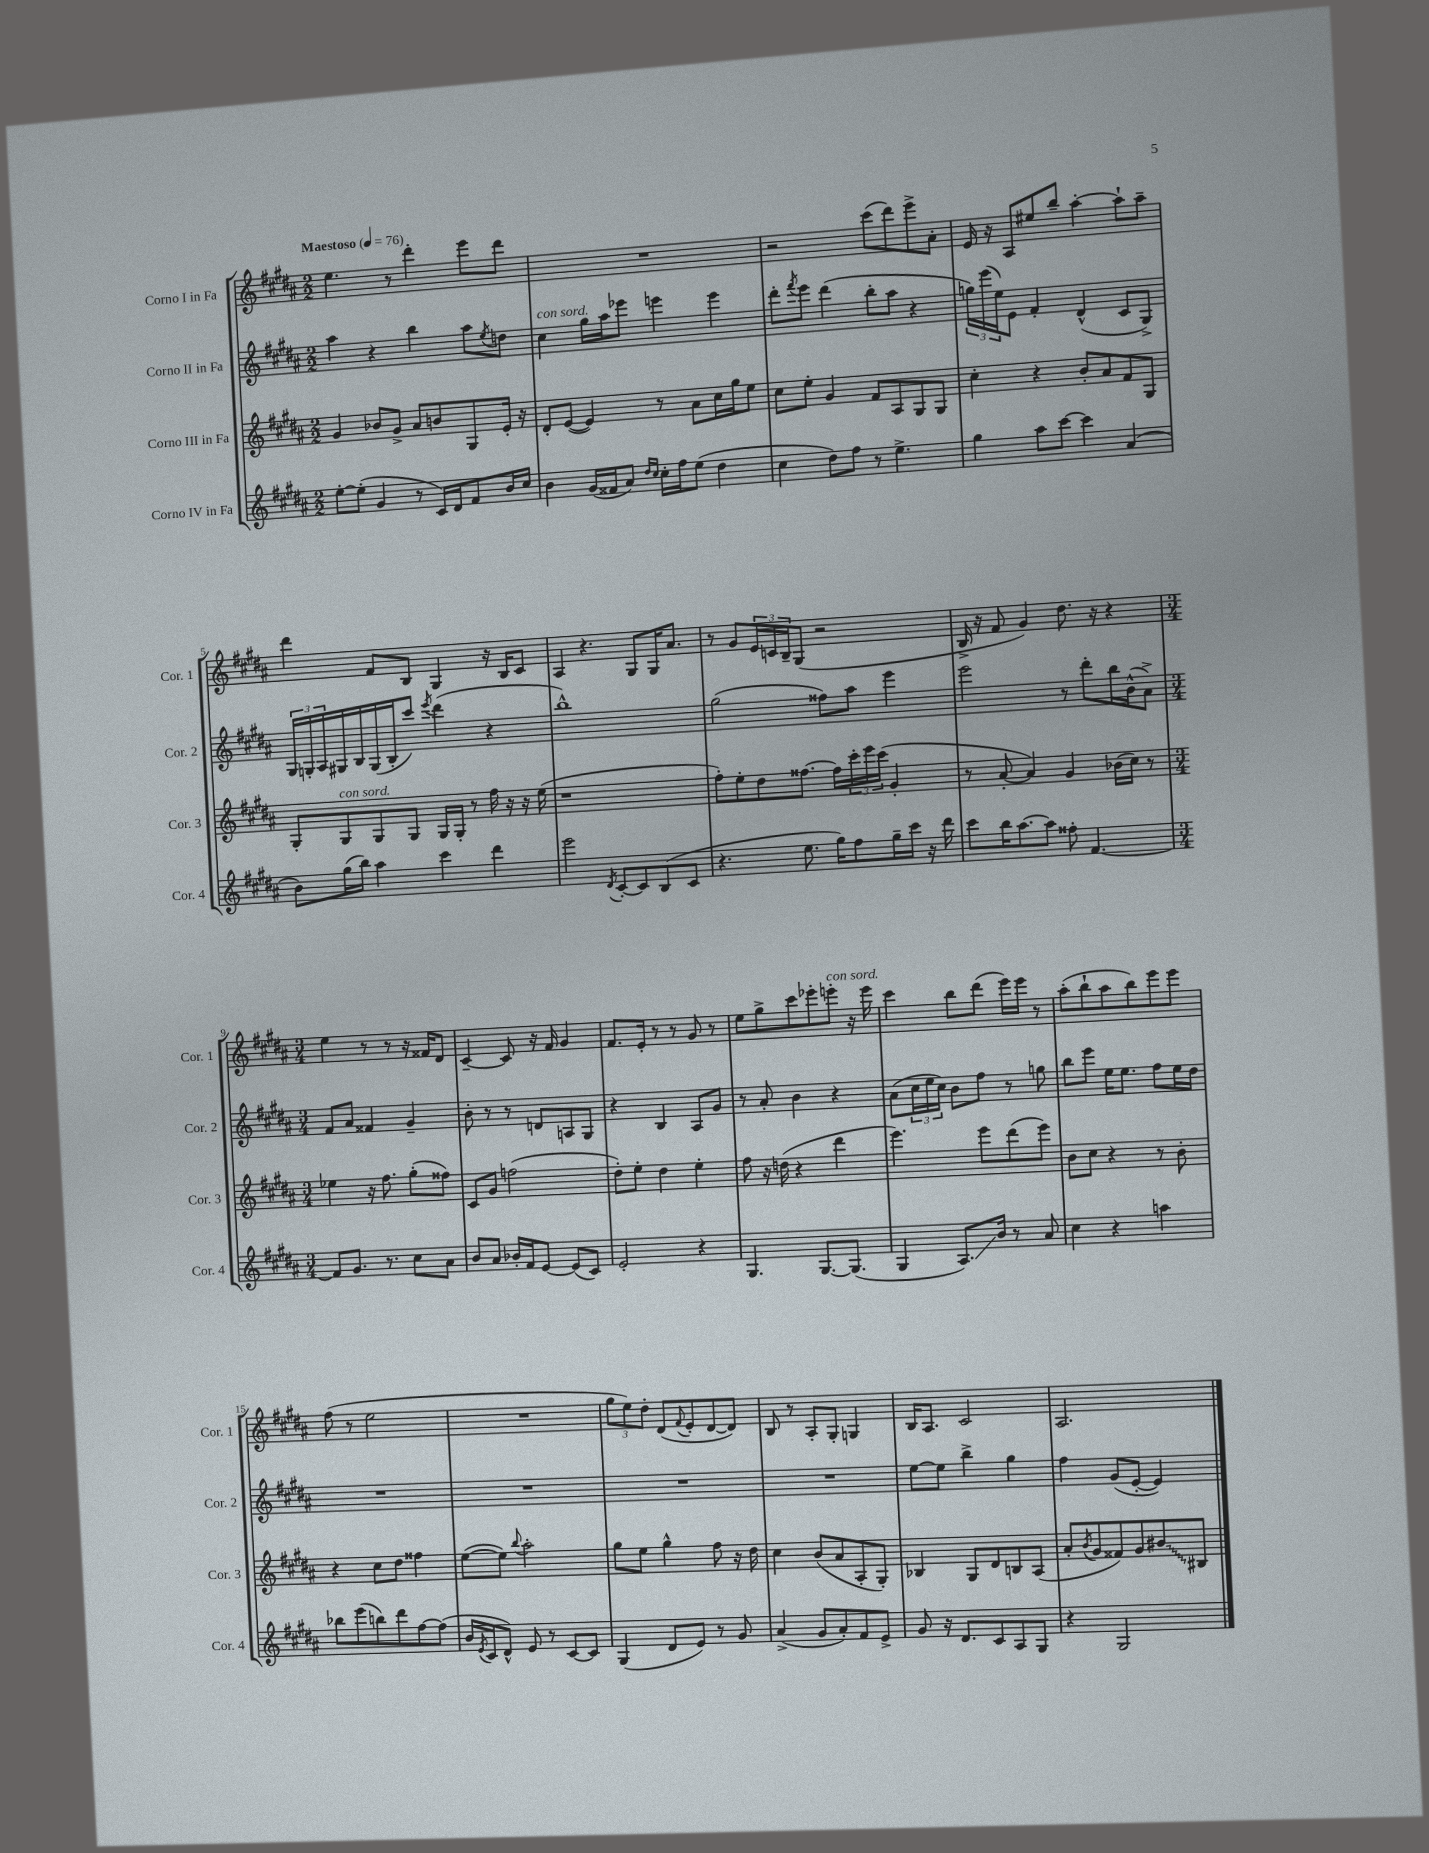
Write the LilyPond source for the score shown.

<<
\new StaffGroup <<
\new Staff = "s0" \with { instrumentName = "Corno I in Fa" shortInstrumentName = "Cor. 1" } {
    \clef treble \key b \major \numericTimeSignature \time 2/2 \tempo "Maestoso" 4 = 76
    e''4. r8 dis'''4-. e'''8 dis'''8 |
    R1 |
    r2 cis'''8( dis'''8) e'''8-> ais'8-. |
    e'16 r16 ais8 eis''8 b''8-- ais''4~-. ais''8-! ais''8-- |
    dis'''4 fis'8 b8 gis4 r16 b16 cis'8 |
    ais4 r4. gis8 gis16 ais'8. |
    r8 gis'8 \tuplet 3/2 { e'16 c'16 b16-- } gis8( r2 |
    b16-> r16 fis'8 gis'4) dis''8. r16 r4 |
    \numericTimeSignature \time 3/4 e''4 r8 r8 r16 fisis'16 dis'8 |
    cis'4~-- cis'8 r16 fis'16 gis'4 |
    fis'8. e'16-. r8 r8 gis'8 r8 |
    e''8 gis''8-> cis'''8 ees'''8-. e'''8-.^\markup { \italic "con sord." } r16 e'''16 |
    cis'''4 b''8 dis'''8( e'''16) e'''16 r8 |
    ais''8-.( b''8-! ais''8 b''8) e'''8 e'''8 |
    fis''8( r8 e''2 |
    R2. |
    \tuplet 3/2 { gis''8 e''8) dis''8-. } dis'8( \appoggiatura { fis'8 } e'8-. dis'8~ dis'8) |
    b8 r8 ais8-. gis8-. g4 |
    b16 ais8. cis'2 |
    ais2. \bar "|." |
}
\new Staff = "s1" \with { instrumentName = "Corno II in Fa" shortInstrumentName = "Cor. 2" } {
    \clef treble \key b \major \numericTimeSignature \time 2/2
    ais''4 r4 b''4 ais''8 \acciaccatura { e''8 } d''8 |
    cis''4^\markup { \italic "con sord." } gis''16 ais''16 ees'''8 e'''4 e'''4 |
    dis'''8-. \acciaccatura { fis'''8 } e'''8 dis'''4( b''8-. ais''8 r4 |
    \tuplet 3/2 { g''16) e'''16( e''16) } e'8 fis'4-. dis'4-^( cis'8 gis8->) |
    \tuplet 3/2 { gis16 g16-. ais16 } gis16 b16 gis16( b16-. cis'''8) \acciaccatura { e'''8 } dis'''4( r4 |
    b''1-^) |
    gis''2( fisis''8) ais''8 e'''4 |
    e'''2 r8 dis'''8-. b''16 b'16-^( ais'8->) |
    \numericTimeSignature \time 3/4 fis'8 ais'8 fisis'4 gis'4-- |
    b'8-. r8 r8 d'8 a8 gis8 |
    r4 b4 ais8 gis'8 |
    r8 ais'8-. b'4 r4 |
    ais'8( \tuplet 3/2 { cis''16 e''16 cis''16) } b'8 fis''8 r8 g''8 |
    b''8 e'''8 e''16 e''8. fis''8 e''16 dis''16 |
    R2. |
    R2. |
    R2. |
    R2. |
    e''8~ e''8 b''4-> gis''4 |
    fis''4 gis'8( e'8~-. e'4) \bar "|." |
}
\new Staff = "s2" \with { instrumentName = "Corno III in Fa" shortInstrumentName = "Cor. 3" } {
    \clef treble \key b \major \numericTimeSignature \time 2/2
    gis'4 bes'8 gis'8-> ais'8 b'8 gis8 e'16-. r16 |
    dis'8-. e'8~( e'4) r8 ais'8 cis''16 gis''16 e''8 |
    cis''8 e''8-. gis'4 fis'8 ais8 gis8 gis8 |
    cis''4-. r4 b'8-. ais'8 fis'8 gis8 |
    gis8-. gis8^\markup { \italic "con sord." } gis8 gis8 gis16 gis16-. r8 fis''16 r16 r16 e''16( |
    r1 |
    fis''8-.) e''8-. dis''8 fisis''8.~ fisis''16 \tuplet 3/2 { cis'''16-. e'''16 cis'''16( } gis'4-. |
    r8 ais'8~-. ais'4) gis'4 bes'16( cis''16) r8 |
    \numericTimeSignature \time 3/4 ees''4 r16 fis''8. gis''8-.( fisis''8) |
    cis'8 gis'8 f''2( |
    dis''8-.) e''8-. dis''4 e''4-. |
    fis''8 r16 d''16( r4 dis'''4 |
    e'''4.) e'''8 dis'''8( e'''8) |
    b'8 cis''8 r4 r8 b'8-. |
    r4 cis''8 dis''8 fisis''4 |
    e''8~( e''8) \appoggiatura { b''8 } ais''2-. |
    gis''8 e''8 gis''4-^ fis''8 r16 dis''16 |
    cis''4 b'8( ais'8 ais8-. gis8-.) |
    bes4 gis8 dis'8 b8 ais8( |
    ais'8-. \acciaccatura { b'8 } gis'8 fisis'8) gis'8 \once \override Glissando.style = #'zigzag bis'8\glissando bis8 \bar "|." |
}
\new Staff = "s3" \with { instrumentName = "Corno IV in Fa" shortInstrumentName = "Cor. 4" } {
    \clef treble \key b \major \numericTimeSignature \time 2/2
    e''8~-. e''8-.( gis'4 r8 cis'16) dis'16 fis'8 b'16 cis''16 |
    b'4 gis'16( fisis'16 ais'8) \grace { dis''16 cis''16 } cis''16-. fis''16 e''8( dis''4 |
    cis''4 dis''8) fis''8 r8 e''4.-> |
    gis''4 ais''8 cis'''8~ cis'''4 ais'4( |
    b'8) gis''16( b''16) ais''4 cis'''4 dis'''4 |
    e'''2 \acciaccatura { dis'8 } cis'8~-. cis'8 b8( cis'8 |
    r4. e''8. gis''16) fis''8 gis''16-- cis'''16 r16 dis'''16 |
    cis'''8 b''16 ais''8.~ ais''8 fisis''8-. fis'4.~ |
    \numericTimeSignature \time 3/4 fis'8 gis'8. r8. cis''8 ais'8 |
    b'8 ais'8 bes'16-. fis'16 e'8~ e'8( cis'8) |
    e'2-. r4 |
    gis4. gis8.~ gis8.( |
    gis4 ais8.\glissando) b'16 r8 ais'8 |
    cis''4 r4 a''4 |
    bes''8 e'''8( b''8) dis'''8 fis''8~ fis''8( |
    b'16 \acciaccatura { e'8 } cis'16 dis'8-^) e'8 r8 cis'8~ cis'8 |
    gis4( dis'8 e'8) r8 gis'8 |
    ais'4->( gis'8 ais'8-.) fis'8 e'8-> |
    gis'8 r16 dis'8. cis'8 ais8 gis8 |
    r4 gis2 \bar "|." |
}
>>
>>
